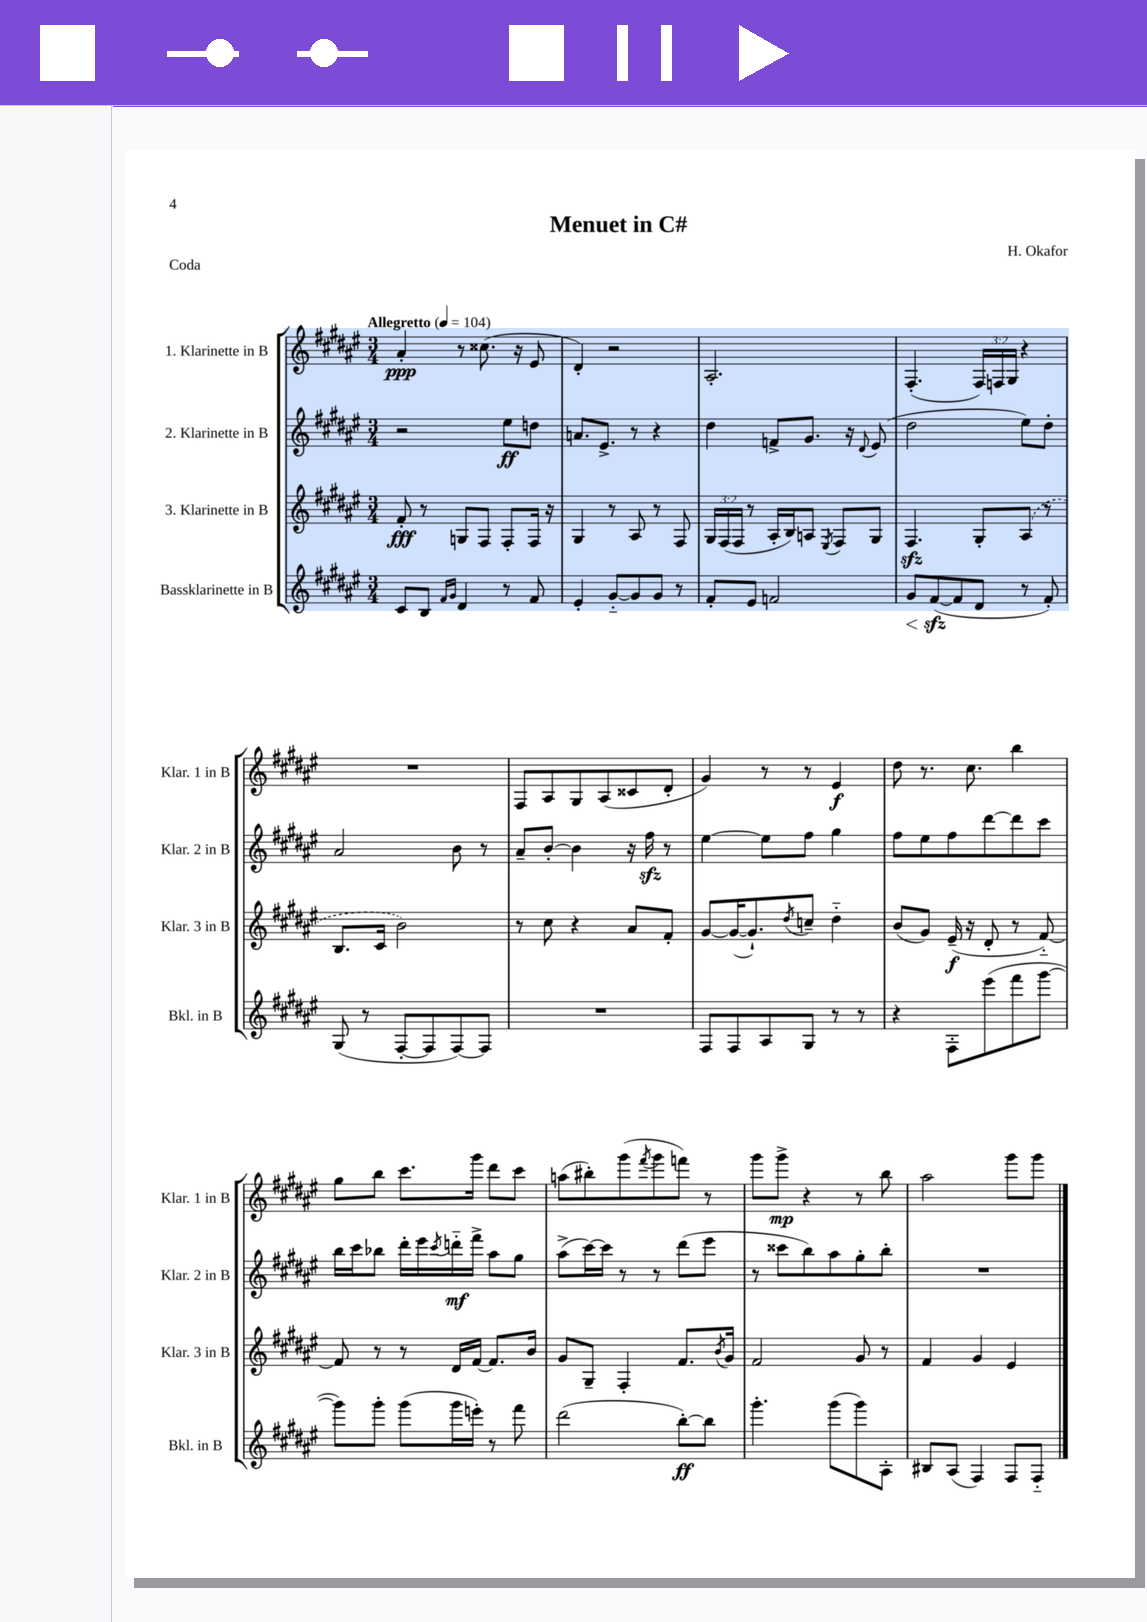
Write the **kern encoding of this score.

**kern	**kern	**kern	**kern
*staff4	*staff3	*staff2	*staff1
*clefG2	*clefG2	*clefG2	*clefG2
*k[f#c#g#d#a#e#]	*k[f#c#g#d#a#e#]	*k[f#c#g#d#a#e#]	*k[f#c#g#d#a#e#]
*M3/4	*M3/4	*M3/4	*M3/4
*MM104	*MM104	*MM104	*MM104
8c#	8f#'	2r	4a#'
8B	8r	.	.
16qqf#	.	.	.
16qqg#	.	.	.
4d#	8G	.	8r
.	8F#	.	(8.cc##
8r	8F#'	8ee#	.
.	.	.	16r
8f#	16F#	8dd	8e#
.	16r	.	.
=	=	=	=
4e#'	4G#	8.a	4d#')
.	.	8.e#^	.
[8g#'~	8r	.	2r
8g#]	8A#	8r	.
8g#	8r	4r	.
8r	8F#	.	.
=	=	=	=
8f#'	24G#	4dd#	2.A#'
.	(24F#	.	.
.	24F#	.	.
8e#	8r	.	.
2f	16A#'	8f^	.
.	16B)	.	.
.	8A	8.g#	.
.	8qE#	.	.
.	8F#	.	.
.	.	16r	.
.	.	8qqd#	.
.	8G#	(8e#	.
=	=	=	=
8g#	4.F#	2dd#	(4.F#'
([8f#	.	.	.
8f#]	.	.	.
8d#	8G#'	.	24F#)
.	.	.	24F
.	.	.	24G#
8r	(8A#	8ee#)	4r
8f#')	8r	8dd#'	.
=	=	=	=
(8G#	8.B	2a#	2.r
8r	.	.	.
.	16c#	.	.
[8F#'	2b)	.	.
8F#]	.	.	.
[8F#)	.	8b	.
8F#]	.	8r	.
=	=	=	=
2.r	8r	8a#~	8F#
.	8cc#	[8b'	8A#
.	4r	4b]	8G#
.	.	.	(8A#
.	8a#	16r	8c##
.	.	16ff#	.
.	8f#'	8r	8d#'
=	=	=	=
8F#	[8g#	[4ee#	4g#)
8F#	(16g#_	.	.
.	8.g#`])	.	.
8A#	.	8ee#]	8r
.	8qdd#	.	.
8G#	8cc~	8ff#	8r
8r	4dd#'~	4gg#	4e#
8r	.	.	.
=	=	=	=
4r	(8b	8ff#	8dd#
.	8g#)	8ee#	8.r
8F#'	(16e#~	8ff#	.
.	16r	.	8.cc#
(8eee#	8d#'	[8ddd#	.
8fff#	8r	8ddd#]	4bb
[8ggg#	[8f#'~)	8ccc#	.
=	=	=	=
8ggg#])	8f#]	16bb	8gg#
.	.	16ccc#	.
8ggg#'	8r	8bb-	8bb
(8ggg#	8r	16ddd#'	8.ccc#
.	.	16eee#	.
.	.	8qccc#	.
16ggg#	16d#	16ddd'~	.
16eee')	[16f#	16fff#^	16ggg#
8r	8.f#]	8aa#	8ddd#
8fff#	.	8gg#	8ccc#
.	16b	.	.
=	=	=	=
(2ddd#	8g#	(8aa#^	(8aa
.	8G#~	[16ccc#)	8bb#')
.	.	16ccc#]	.
.	4F#'	8r	(8ggg#
.	.	.	8qfff#
.	.	8r	8ggg#
[8bb')	8.f#	(8ddd#	8fff)
8bb]	.	8eee#	8r
.	8qb	.	.
.	16g#	.	.
=	=	=	=
4.ggg#'	2f#	8r	8ggg#
.	.	8ccc##	8ggg#^
.	.	8bb)	4r
(8ggg#	.	8aa#	.
8ggg#)	8g#	8gg#'	8r
8A#'	8r	8bb'	8bb
=	=	=	=
8B#	4f#	2.r	2aa#
(8A#	.	.	.
4F#)	4g#	.	.
8F#	4e#	.	8ggg#
8F#'~	.	.	8ggg#
==	==	==	==
*-	*-	*-	*-
